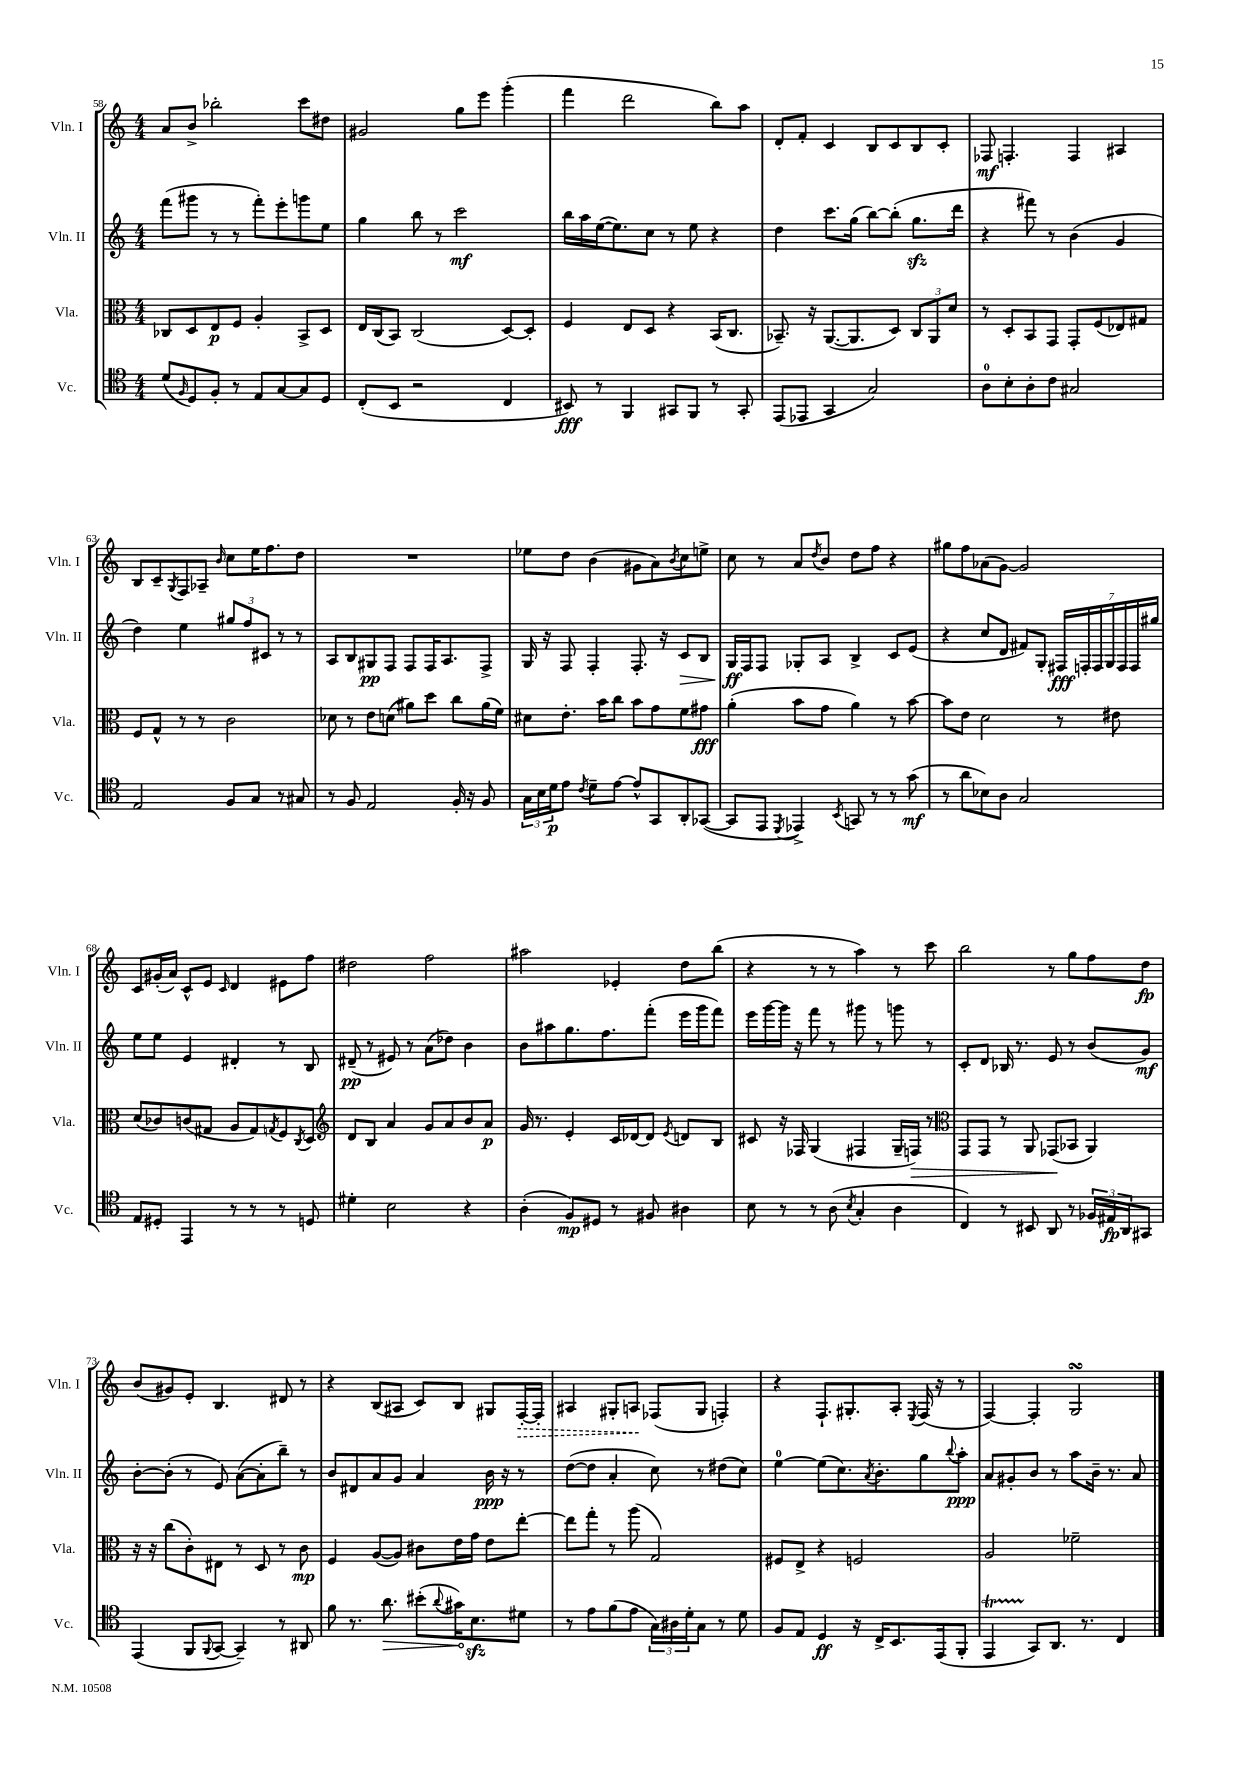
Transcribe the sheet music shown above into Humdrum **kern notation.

**kern	**dynam	**kern	**dynam	**kern	**dynam	**kern	**dynam
*part4	*part4	*part3	*part3	*part2	*part2	*part1	*part1
*staff4	*staff4	*staff3	*staff3	*staff2	*staff2	*staff1	*staff1
*I"Vc.	*	*I"Vla.	*	*I"Vln. II	*	*I"Vln. I	*
*I'Vc.	*	*I'Vla.	*	*I'Vln. II	*	*I'Vln. I	*
*clefC4	*	*clefC3	*	*clefG2	*	*clefG2	*
*k[]	*	*k[]	*	*k[]	*	*k[]	*
*M4/4	*	*M4/4	*	*M4/4	*	*M4/4	*
=58	=58	=58	=58	=58	=58	=58	=58
(8d/L	.	8C-X/L	.	(8fff\L	.	8a/L	.
16qqF/	.	.	.	.	.	.	.
8D/)	.	8D/	.	8ggg#X\J	.	8b^/J	.
8F'/J	.	8E/	p	8r	.	2bb-X'\	.
8r	.	8F/J	.	8r	.	.	.
8E/L	.	4A'/	.	8fff'\L)	.	.	.
[8G/	.	.	.	8eee'\	.	.	.
8G/]	.	8BB^/L	.	8gggn\	.	8ccc\L	.
8D/J	.	8D/J	.	8ee\J	.	8dd#X\J	.
=59	=59	=59	=59	=59	=59	=59	=59
(8C'/L	.	16E/LL	.	4gg\	.	2g#X/	.
.	.	(16C/J	.	.	.	.	.
8BB/J	.	8BB/J)	.	.	.	.	.
2r	.	(2C/	.	8bb\	.	.	.
.	.	.	.	8r	.	.	.
.	.	.	.	2ccc\	mf	8gg\L	.
.	.	.	.	.	.	8eee\J	.
4C/	.	[8D/L)	.	.	.	(4ggg'\	.
.	.	8D'/J]	.	.	.	.	.
=60	=60	=60	=60	=60	=60	=60	=60
8BB#X/)	fff	4F/	.	16bb\LL	.	4fff\	.
.	.	.	.	16aa\	.	.	.
8r	.	.	.	([16ee\J	.	.	.
.	.	.	.	8.ee\])	.	.	.
4FF/	.	8E/L	.	.	.	2ddd\	.
.	.	8D/J	.	8cc\J	.	.	.
8GG#X/L	.	4r	.	8r	.	.	.
8FF/J	.	.	.	8ee\	.	.	.
8r	.	(16BB/KL	.	4r	.	8bb\L)	.
.	.	8.C/J	.	.	.	.	.
8GG#'/	.	.	.	.	.	8aa\J	.
=61	=61	=61	=61	=61	=61	=61	=61
(8EE/L	.	8.BB-X~/)	.	4dd\	.	8d'/L	.
8EE-X/J	.	.	.	.	.	8f'/J	.
.	.	16r	.	.	.	.	.
4GG/	.	([8.AA/L	.	8.ccc\L	.	4c/	.
.	.	8.AA/]	.	(16gg\Jk	.	.	.
2G/)	.	.	.	[8bb\L)	.	8B/L	.
.	.	8D/J)	.	(8bb'\J]	.	8c/	.
.	.	12C/L	.	8.ggzz\L	.	8B/	.
.	.	12AA/	.	.	.	.	.
.	.	.	.	.	.	8c'/J	.
.	.	12d/J	.	.	.	.	.
.	.	.	.	16ddd\Jk	.	.	.
=62	=62	=62	=62	=62	=62	=62	=62
8A\L	.	8r	.	4r	.	8F-X/	mf
8B'\	.	8D'/L	.	.	.	4.Fn'/	.
8A'\	.	8BB/	.	8fff#X\)	.	.	.
8c\J	.	8GG/J	.	8r	.	.	.
2G#X/	.	8GG'/L	.	(4b\	.	4F/	.
.	.	(8F/	.	.	.	.	.
.	.	8E-X/)	.	4g/	.	4A#X/	.
.	.	8G#X/J	.	.	.	.	.
!!LO:LB:g=z
=63	=63	=63	=63	=63	=63	=63	=63
2E/	.	8F/L	.	4dd\)	.	8B/L	.
.	.	8G^^/J	.	.	.	8c~/	.
.	.	.	.	.	.	8qG/	.
.	.	8r	.	4ee\	.	8F/	.
.	.	8r	.	.	.	8A-X~/J	.
.	.	.	.	.	.	16qqb/	.
8F/L	.	2c\	.	12gg#X/L	.	8cc\L	.
.	.	.	.	12ff/	.	.	.
8G/J	.	.	.	.	.	16ee\K	.
.	.	.	.	12c#X/J	.	.	.
.	.	.	.	.	.	8.ff\	.
8r	.	.	.	8r	.	.	.
8G#X/	.	.	.	8r	.	8dd\J	.
=64	=64	=64	=64	=64	=64	=64	=64
8r	.	8d-X\	.	8A/L	.	1r	.
8F/	.	8r	.	8B/	.	.	.
2E/	.	8e\L	.	8G#X/	pp	.	.
.	.	(8dn\J	.	8F/J	.	.	.
.	.	8a#X\L)	.	8F/L	.	.	.
.	.	8dd\J	.	16F/K	.	.	.
.	.	.	.	8.A/	.	.	.
16F'/	.	8cc\L	.	.	.	.	.
16r	.	.	.	.	.	.	.
8F/	.	(16a#\L	.	8F^/J	.	.	.
.	.	16f\JJ)	.	.	.	.	.
=65	=65	=65	=65	=65	=65	=65	=65
24G\LL	.	8d#X\L	.	16G/	.	8ee-X\L	.
24B\	.	.	.	.	.	.	.
.	.	.	.	16r	.	.	.
24d\J	p	.	.	.	.	.	.
8e\J	.	8.e'\J	.	8F/	.	8dd\J	.
8qc/	.	.	.	.	.	.	.
8d~\L	.	.	.	4F'/	.	(4b\	.
.	.	16b\KL	.	.	.	.	.
[8e\J	.	8cc\J	.	.	.	.	.
8e^^/L]	.	8b\L	.	8.F'/	.	8g#X\L	.
8GG/	.	8g\	.	.	.	8a\)	.
.	.	.	.	16r	.	.	.
.	.	.	.	.	.	8qb/	.
!	!	!	!	!	!LO:HP:b	!	!
8AA'/	.	8f\	.	8c/L	>	8cc\	.
([8GG-X/J	.	8g#X\J	fff	8B/J	.	8een^\J	.
=66	=66	=66	=66	=66	=66	=66	=66
8GG-/L]	.	(4a'\	.	16G/LL	ff	8cc\	.
.	.	.	.	16F/J	]	.	.
8EE/J	.	.	.	8F/J	.	8r	.
8qDD/	.	.	.	.	.	.	.
4EE-X^/)	.	8b\L	.	8G-X'/L	.	8a/L	.
.	.	.	.	.	.	8qdd/	.
.	.	8g\J	.	8A/J	.	8b/J	.
8qBB/	.	.	.	.	.	.	.
8GGn/	.	4a\)	.	4B^/	.	8dd\L	.
8r	.	.	.	.	.	8ff\J	.
8r	.	8r	.	8c/L	.	4r	.
(8g\	mf	[8b\	.	(8e/J	.	.	.
=67	=67	=67	=67	=67	=67	=67	=67
8r	.	8b\L]	.	4r	.	8gg#X\L	.
8a\L	.	8e\J	.	.	.	8ff\	.
8B-X\)	.	2d\	.	8cc/L	.	(8a-X\	.
8A\J	.	.	.	8d/J	.	[8g\J)	.
2G/	.	.	.	8f#X/L)	.	2g/]	.
.	.	.	.	8G'/J	.	.	.
.	.	8r	.	28F#X/LL	fff	.	.
.	.	.	.	28Fn'/	.	.	.
.	.	.	.	28F/	.	.	.
.	.	.	.	28G/	.	.	.
.	.	8e#X\	.	.	.	.	.
.	.	.	.	28F/	.	.	.
.	.	.	.	28F/	.	.	.
.	.	.	.	28gg#X/JJ	.	.	.
!!LO:LB:g=z
=68	=68	=68	=68	=68	=68	=68	=68
8E/L	.	(8d/L	.	8ee\L	.	8c/L	.
8D#X'/J	.	8c-X/)	.	8ee\J	.	(16g#X'/L	.
.	.	.	.	.	.	16a/JJ)	.
4EE/	.	(8cn/	.	4e/	.	8c^^/L	.
.	.	8G#X/J	.	.	.	8e/J	.
.	.	.	.	.	.	16qqc/	.
8r	.	8A/L	.	4d#X'/	.	4d/	.
8r	.	8G#/)	.	.	.	.	.
.	.	8qGn/	.	.	.	.	.
8r	.	8F/	.	8r	.	8e#X\L	.
.	.	8qC/	.	.	.	.	.
8Dn/	.	8D/J	.	8B/	.	8ff\J	.
=69	=69	=69	=69	=69	=69	=69	=69
*	*	*clefG2	*	*	*	*	*
4d#X'\	.	8d/L	.	(8d#X~/	pp	2dd#X\	.
.	.	8B/J	.	8r	.	.	.
2B\	.	4a/	.	8e#X/)	.	.	.
.	.	.	.	8r	.	.	.
.	.	8g/L	.	(8a\L	.	2ff\	.
.	.	8a/	.	8dd-X\J)	.	.	.
4r	.	8b/	.	4b\	.	.	.
.	.	8a/J	p	.	.	.	.
=70	=70	=70	=70	=70	=70	=70	=70
(4A'\	.	16g/	.	8b\L	.	2aa#X\	.
.	.	8.r	.	.	.	.	.
.	.	.	.	8aa#X\	.	.	.
8F/L)	mp	4e'/	.	8.gg\	.	.	.
8D#X/J	.	.	.	.	.	.	.
.	.	.	.	8.ff\	.	.	.
8r	.	16c/LL	.	.	.	4e-X'/	.
.	.	[16d-X/J	.	.	.	.	.
8F#X/	.	8d-/J]	.	(8fff'\J	.	.	.
.	.	8qe/	.	.	.	.	.
4A#X\	.	8dn/L	.	16eee\LL	.	8dd\L	.
.	.	.	.	16ggg\J	.	.	.
.	.	8B/J	.	8fff\J)	.	(8bb\J	.
=71	=71	=71	=71	=71	=71	=71	=71
8B\	.	8c#X/	.	16eee\LL	.	4r	.
.	.	.	.	[16ggg\	.	.	.
8r	.	16r	.	16ggg\JJ]	.	.	.
.	.	16F-X/	.	16r	.	.	.
8r	.	(4G/	.	8fff\	.	8r	.
(8A\	.	.	.	8r	.	8r	.
8qB/	.	.	.	.	.	.	.
4G'/	.	4F#X/	.	8ggg#X\	.	4aa\)	.
.	.	.	.	8r	.	.	.
4A\	.	16G~/LL	.	8gggn\	.	8r	.
!	!	!	!LO:HP:b	!	!	!	!
.	.	16Fn/JJ)	>	.	.	.	.
.	.	8r	.	8r	.	8ccc\	.
=72	=72	=72	=72	=72	=72	=72	=72
*	*	*clefC3	*	*	*	*	*
4C/)	.	8GG/L	.	8c'/L	.	2bb\	.
.	.	8GG/J	.	8d/J	.	.	.
8r	.	8r	.	16B-X/	.	.	.
.	.	.	.	8.r	.	.	.
8BB#X/	.	8AA/	.	.	.	.	.
8AA/	.	(8GG-X/L	.	8e/	.	8r	.
8r	.	8BB-X/J	]	8r	.	8gg\L	.
24F-X/LL	.	4AA/)	.	(8b/L	.	8ff\	.
24E#X/	fp	.	.	.	.	.	.
24AA/J	.	.	.	.	.	.	.
8GG#X/J	.	.	.	8g/J)	mf	8dd\J	fp
!!LO:LB:g=z
=73	=73	=73	=73	=73	=73	=73	=73
(4EE/	.	16r	.	[8b'\L	.	(8b/L	.
.	.	16r	.	.	.	.	.
.	.	(8cc\L	.	(8b'\J]	.	8g#X/)	.
8FF/L	.	8c'\)	.	8r	.	8e'/J	.
8qqFF/	.	.	.	.	.	.	.
[8GG/J	.	8E#X\J	.	8e/)	.	4.B/	.
4GG~/])	.	8r	.	([8a\L	.	.	.
.	.	8D/	.	8a'\]	.	.	.
8r	.	8r	.	8bb~\J)	.	8d#X/	.
8AA#X/	.	8c\	mp	8r	.	8r	.
=74	=74	=74	=74	=74	=74	=74	=74
8f\	.	4F/	.	8b/L	.	4r	.
8.r	.	.	.	8d#X/	.	.	.
.	.	([8A/L	.	8a/	.	(8B/L	.
!	!LO:HP:b	!	!	!	!	!	!
8.a\	>	.	.	.	.	.	.
.	.	8A/J])	.	8g/J	.	8A#X/J	.
(8b#X'\L	.	8c#X\L	.	4a/	.	8c/L)	.
8qqa/	.	.	.	.	.	.	.
16g#X\K)	.	16e\L	.	.	.	8B/J	.
8.Bzz\	]	16g\JJ	.	.	.	.	.
.	.	8e\L	.	16b\	ppp	8G#X/L	.
.	.	.	.	16r	.	.	.
!	!	!	!	!	!	!	!LO:HP:b
8d#X\J	.	[8ee'\J	.	8r	.	[16F'/L	>
.	.	.	.	.	.	16F'/JJ]	.
=75	=75	=75	=75	=75	=75	=75	=75
8r	.	8ee\L]	.	([8dd\L	.	4A#X/	.
8e\L	.	8gg'\J	.	8dd\J]	.	.	.
(8f\	.	8r	.	4a'/	.	8G#X'/L	.
8e\J	.	(8aa\	.	.	.	8An/J	.
24G\LL)	.	2G/)	.	8cc\)	.	(8F-X/L	]
24A#X\	.	.	.	.	.	.	.
24d'\J	.	.	.	.	.	.	.
8G\J	.	.	.	8r	.	8G#/J	.
8r	.	.	.	(8dd#X\L	.	4Fn'/)	.
8d\	.	.	.	8cc\J)	.	.	.
=76	=76	=76	=76	=76	=76	=76	=76
8F/L	.	8F#X/L	.	[4ee\	.	4r	.
8E/J	.	8E^/J	.	.	.	.	.
4D/	ff	4r	.	(8ee\L]	.	8.F`/L	.
.	.	.	.	8.cc\)	.	.	.
.	.	.	.	.	.	8.G#X'/	.
16r	.	2Fn/	.	.	.	.	.
.	.	.	.	8qa/	.	.	.
16C^/KL	.	.	.	8.b'\	.	.	.
8.BB/	.	.	.	.	.	8A'/J	.
.	.	.	.	.	.	8qE/	.
.	.	.	.	8gg\	.	(16F/	.
(16EE/k	.	.	.	.	.	16r	.
.	.	.	.	8qqbb/	.	.	.
8FF'/J	.	.	.	8aa'\J	ppp	8r	.
=77	=77	=77	=77	=77	=77	=77	=77
4EEt/	.	2A/	.	8a/L	.	[4F/)	.
.	.	.	.	8g#X'/	.	.	.
8GG/L)	.	.	.	8b/J	.	4F'/]	.
8.AA/J	.	.	.	8r	.	.	.
.	.	2f-X~\	.	8aa\L	.	2GsSSS/	.
8.r	.	.	.	.	.	.	.
.	.	.	.	16b~\Jk	.	.	.
.	.	.	.	8.r	.	.	.
4C/	.	.	.	.	.	.	.
.	.	.	.	8a/	.	.	.
==	==	==	==	==	==	==	==
*-	*-	*-	*-	*-	*-	*-	*-
